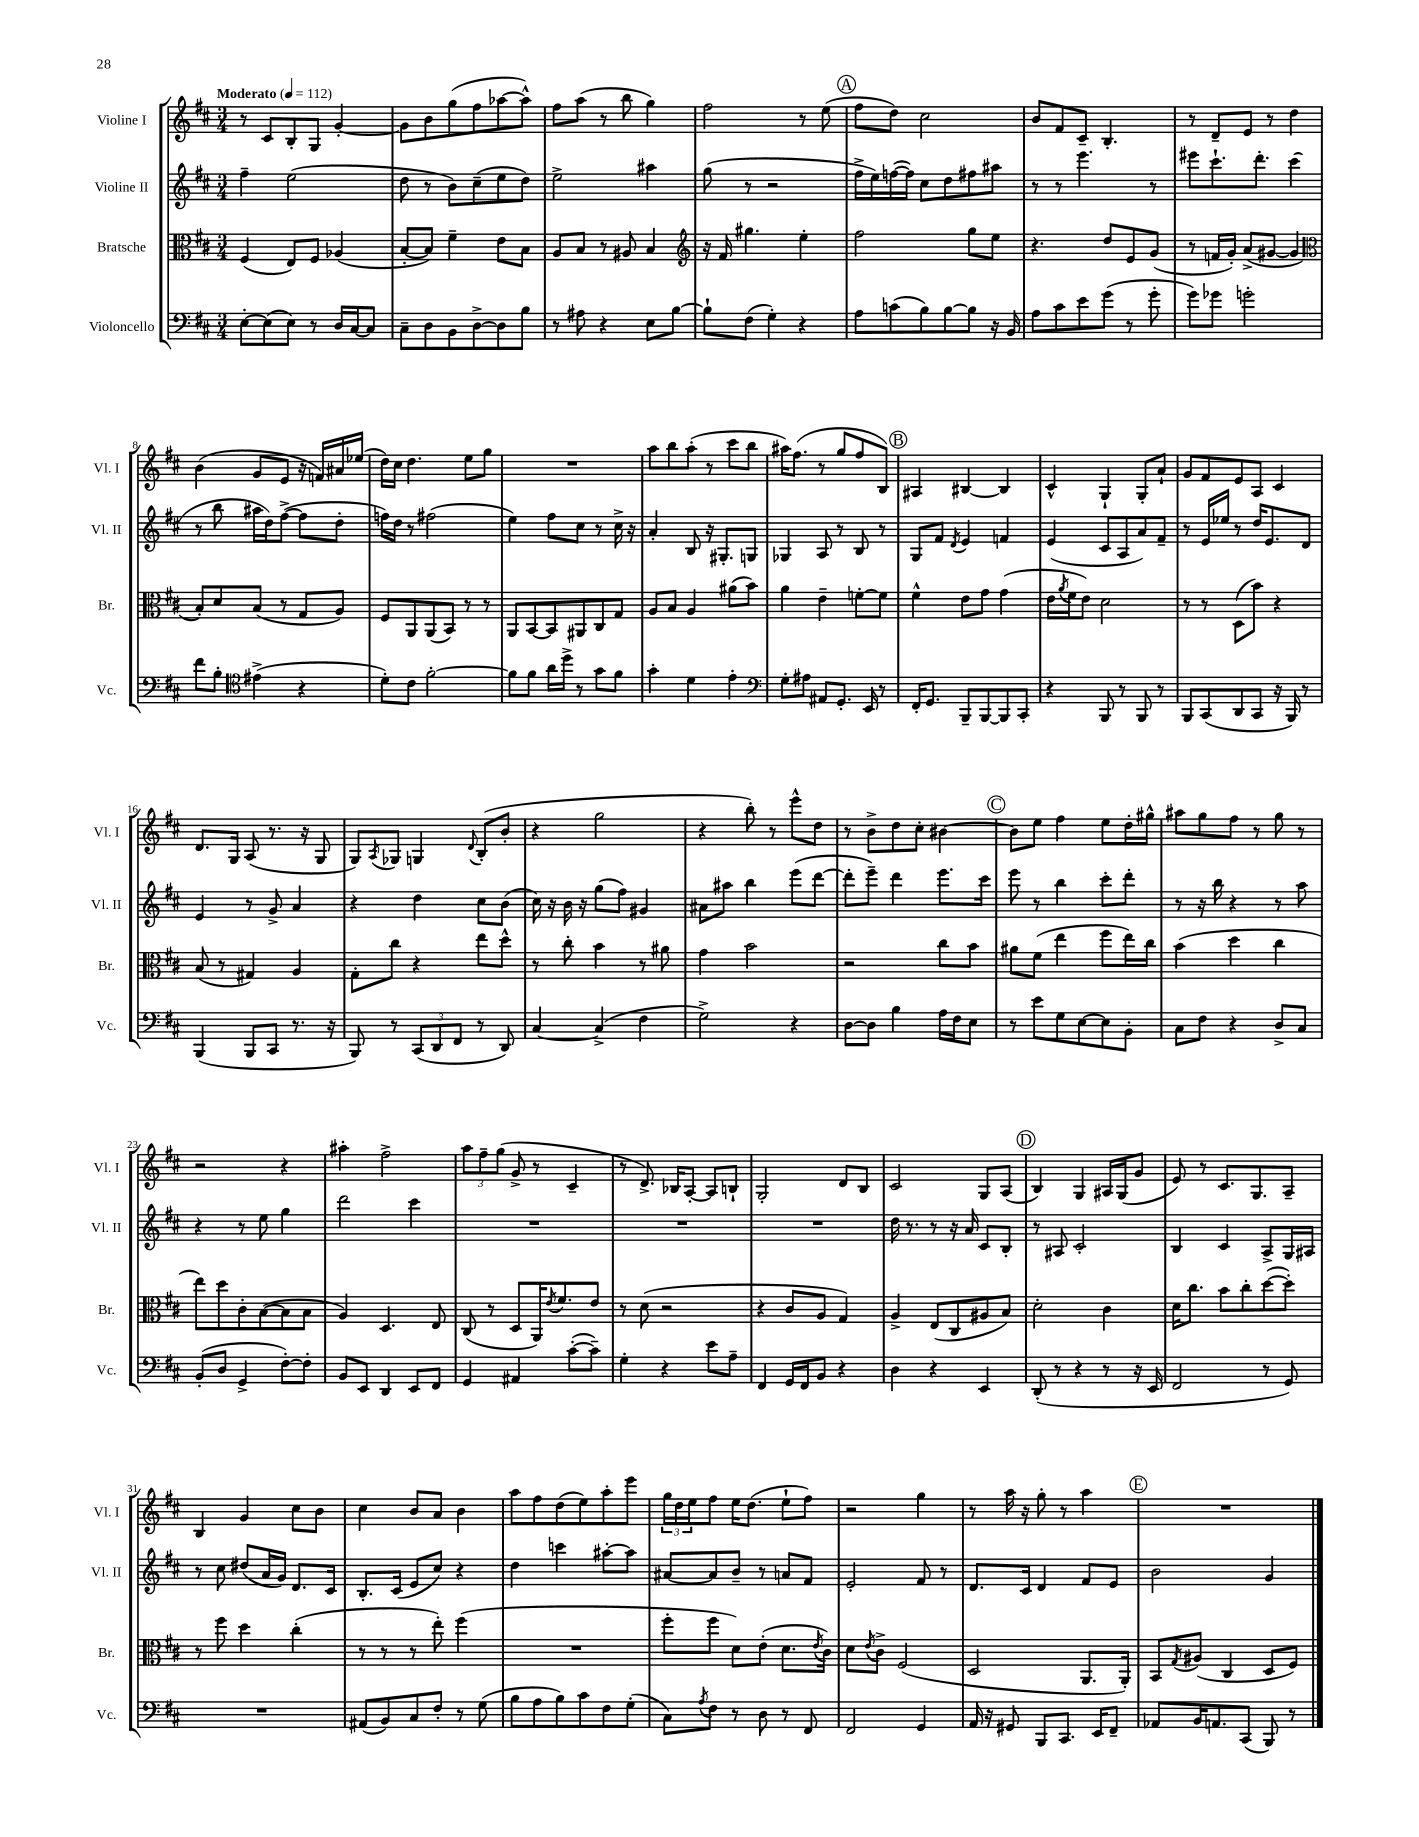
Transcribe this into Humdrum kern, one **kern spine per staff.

**kern	**kern	**kern	**kern
*staff4	*staff3	*staff2	*staff1
*clefF4	*clefC3	*clefG2	*clefG2
*k[f#c#]	*k[f#c#]	*k[f#c#]	*k[f#c#]
*M3/4	*M3/4	*M3/4	*M3/4
*MM112	*MM112	*MM112	*MM112
[8E'	(4F#	4ff#~	8r
(8E]	.	.	8c#
8E)	8E)	(2ee	8B'
8r	8F#	.	8G
16D	(4A-	.	[4g'
[16C#	.	.	.
8C#]	.	.	.
=	=	=	=
8C#~	[8B'	8dd	8g]
8D	8B])	8r	8b
8BB	4f#~	8b)	(8gg
[8D^	.	(8cc#~	8ff#
8D]	8e	8ee	[8aa-
8B	8B	8dd)	8aa-^^])
=	=	=	=
8r	8A	2ee^	8ff#
8A#	8B	.	(8aa
4r	8r	.	8r
.	8A#	.	8bb
8E	4B	4aa#	4gg)
[8B	.	.	.
=	=	=	=
*	*clefG2	*	*
8B`]	16r	(8gg	2ff#
.	16f#	.	.
(8F#	4.gg#	8r	.
4G')	.	2r	.
4r	4ee'	.	8r
.	.	.	(8ee
=	=	=	=
8A	2ff#	16ff#^	8ff#
.	.	16ee)	.
(8c	.	([16ff	8dd)
.	.	16ff])	.
8B)	.	8cc#	2cc#
[8B	.	8dd	.
8B]	8gg	8ff#	.
16r	8ee	8aa#	.
16BB	.	.	.
=	=	=	=
8A	4.r	8r	8b
8c#	.	8r	8f#
8e	.	4.eee	8c#~
(8g	8dd	.	4.B'
8r	8e	.	.
8g'	(8g	8r	.
=	=	=	=
8g)	8r	8eee#	8r
8g-	16f	8.ccc#`	8d~
.	16g')	.	.
2g'	(8a^	.	8e
.	.	8.ddd'	.
.	[8g#	.	8r
.	4g#]	(4ccc#	4dd
=	=	=	=
*	*clefC3	*	*
8f#	8B')	8r	(4b
8B'	8d	8bb	.
*clefC4	*	*	*
(4e#^	(8B	16aa#	8g
.	.	16dd)	.
.	8r	([8ff#^	8e
4r	8G	8ff#]	16r
.	.	.	16f)
.	8A)	8dd'	16a#
.	.	.	(16ee-
=	=	=	=
8d')	8F#	16ff)	16dd)
.	.	16dd	16cc#
8c#	8AA	8r	4.dd
[2f#'	(8AA	(2ff#	.
.	8BB)	.	.
.	8r	.	8ee
.	8r	.	8gg
=	=	=	=
8f#]	8AA	4ee)	2.r
8f#	[8BB	.	.
16a	8BB]	8ff#	.
16dd^	.	.	.
8r	8AA#	8cc#	.
8g	8C#	8r	.
8f#	8G	16cc#^	.
.	.	16r	.
=	=	=	=
4g'	8A	4a'	8aa
.	8B	.	8bb
4d	4A	8B	(8aa'
.	.	16r	8r
.	.	8.G#'	.
4e'	(8a#	.	8ccc#
.	8b)	8G	8bb
=	=	=	=
*clefF4	*	*	*
8G'	4a	4G-	16aa#)
.	.	.	(8.ff#
8A#	.	.	.
8AA#	4e~	8A	8r
8.GG'	.	8r	8gg
.	[8f'	8B	8ff#
16EE	.	.	.
8r	8f]	8r	8B)
=	=	=	=
16FF#'	4f#^^	8G	4A#
8.GG	.	.	.
.	.	8f#	.
.	.	8qd	.
8BBB~	8e	4e	[4B#
[8BBB	8g	.	.
8BBB]	(4g	4f	4B#]
8CC#'	.	.	.
=	=	=	=
4r	16e	(4e	4c#^^
.	8qa	.	.
.	16f#	.	.
.	8e)	.	.
8BBB	2d	8c#	4G`
8r	.	8A	.
8BBB	.	8a)	8G'
8r	.	8f#~	8a`
=	=	=	=
8BBB	8r	8r	8g
(8CC#	8r	16e	8f#
.	.	16ee-	.
8DD	(8D	8r	8e
8CC#	8b)	16dd	8A
.	.	8.e	.
16r	4r	.	4c#
16BBB)	.	.	.
8r	.	8d	.
=	=	=	=
(4BBB	(8B	4e	8.d
.	8r	.	.
.	.	.	16G
8BBB	4G#)	8r	(8A
8CC#	.	8g^	8.r
8.r	4A	4a	.
.	.	.	16r
.	.	.	8G
16r	.	.	.
=	=	=	=
8BBB)	8G'	4r	8G)
.	.	.	8qA
8r	8cc#	.	8G-
(12CC#	4r	4dd	4G
12DD	.	.	.
12FF#	.	.	.
.	.	.	8qqd
8r	8ee	8cc#	(8B'
8DD)	8dd^^	(8b	8b'
=	=	=	=
[4C#	8r	16cc#)	4r
.	.	16r	.
.	8cc#'	16b	.
.	.	16r	.
(4C#^]	4b	(8gg	2gg
.	.	8ff#)	.
4F#	8r	4g#	.
.	8a#	.	.
=	=	=	=
2G^)	4g	8a#	4r
.	.	8aa#	.
.	2b	4bb	8bb')
.	.	.	8r
4r	.	(8eee	8eee^^
.	.	[8ddd	8dd
=	=	=	=
[8D	2r	8ddd']	8r
8D]	.	8eee~)	8b^
4B	.	4ddd	8dd
.	.	.	8cc#'
16A	8cc#	8.eee	[4b#
16F#	.	.	.
8E	8b	.	.
.	.	16ccc#	.
=	=	=	=
8r	8a#	8eee	8b#]
8e	(8f#	8r	8ee
8G	4ee	4bb	4ff#
[8E	.	.	.
8E]	8ff#	8ccc#'	8ee
8BB'	16ee)	8ddd'	16dd'
.	16cc#	.	16gg#^^
=	=	=	=
8C#	(4b	8r	8aa#
8F#	.	16r	8gg
.	.	16bb	.
4r	4dd	4r	8ff#
.	.	.	8r
8D^	4cc#	8r	8gg
8C#	.	8aa	8r
=	=	=	=
(8BB'	8ee)	4r	2r
8D	8dd	.	.
4GG^	8c#'	8r	.
.	([8B	8ee	.
[8F#')	8B]	4gg	4r
8F#']	8B	.	.
=	=	=	=
8BB	4A)	2ddd	4aa#'
8EE	.	.	.
4DD	4.D	.	2ff#^
8EE	.	4ccc#	.
8FF#	8E	.	.
=	=	=	=
4GG	(8C#	2.r	12aa
.	.	.	12ff#~
.	8r	.	.
.	.	.	(12gg
4AA#	8D	.	8g^
.	16AA)	.	8r
.	8qe	.	.
.	8.f#	.	.
([8c#'	.	.	4c#~
8c#~])	8e	.	.
=	=	=	=
4G'	8r	2.r	8r
.	(8d	.	8.d^)
4r	2r	.	.
.	.	.	16B-
.	.	.	[8A'
8e	.	.	8A]
8A~	.	.	8B`
=	=	=	=
4FF#	4r	2.r	2G'
16GG	8c#	.	.
16FF#	.	.	.
8BB	8A	.	.
4r	4G)	.	8d
.	.	.	8B
=	=	=	=
4D	4A^	16dd	2c#
.	.	8.r	.
4r	(8E	8r	.
.	8C#	16r	.
.	.	16a	.
4EE	8A#	8c#	8G
.	8B)	8B'	(8A
=	=	=	=
(8DD'	2d'	8r	4B)
8r	.	8A#	.
4r	.	2c#'	4G
8r	4c#	.	16A#
.	.	.	(16G
16r	.	.	8g
16EE	.	.	.
=	=	=	=
2FF#	16d	4B	8e)
.	8.cc#	.	.
.	.	.	8r
.	8b	4c#	8.c#
.	8cc#'	.	.
.	.	.	8.G
8r	([8dd	8A^	.
8GG)	8dd'])	16G	8A~
.	.	16A#	.
=	=	=	=
2.r	8r	8r	4B
.	8ff#	8cc#	.
.	4dd	(8dd#	4g
.	.	16a	.
.	.	16g)	.
.	(4cc#'	8.d	8cc#
.	.	.	8b
.	.	16c#	.
=	=	=	=
(8AA#	8r	8.B'	4cc#
8BB)	8r	.	.
.	.	(16c#	.
8C#	8r	8e	8b
8F#'	8ee')	8cc#)	8a
8r	(4ff#	4r	4b
(8G	.	.	.
=	=	=	=
8B	2.r	4dd	8aa
8A	.	.	8ff#
8B)	.	4ccc	(8dd
8c#	.	.	8ee)
8F#	.	[8aa#'	8aa'
(8G'	.	8aa#]	8eee
=	=	=	=
8C#)	8ff#'	[8a#	24gg
.	.	.	24dd
.	.	.	24ee
8qA	.	.	.
8F#	8ff#	8a#]	8ff#
8r	8d)	8b~	16ee
.	.	.	(8.dd
8D	(8e'	8r	.
8r	8.d	8a	8ee`
8FF#	.	8f#	8ff#)
.	8qe	.	.
.	16c#)	.	.
=	=	=	=
2FF#	8d	2e'	2r
.	8qe	.	.
.	8c#^	.	.
.	(2F#	.	.
4GG	.	8f#	4gg
.	.	8r	.
=	=	=	=
16AA	2D	8.d	8r
16r	.	.	.
8GG#	.	.	16aa
.	.	16c#	16r
8BBB	.	4d	8gg'
8.CC#	.	.	8r
.	8.AA	8f#	4aa
16EE	.	.	.
8FF#~	.	8e	.
.	16AA')	.	.
=	=	=	=
8AA-	8BB	2b	2.r
.	8qG	.	.
16BB	(8A#	.	.
8.AA	.	.	.
.	4C#	.	.
(8CC#	.	.	.
8BBB)	8D	4g	.
8r	8F#)	.	.
==	==	==	==
*-	*-	*-	*-
